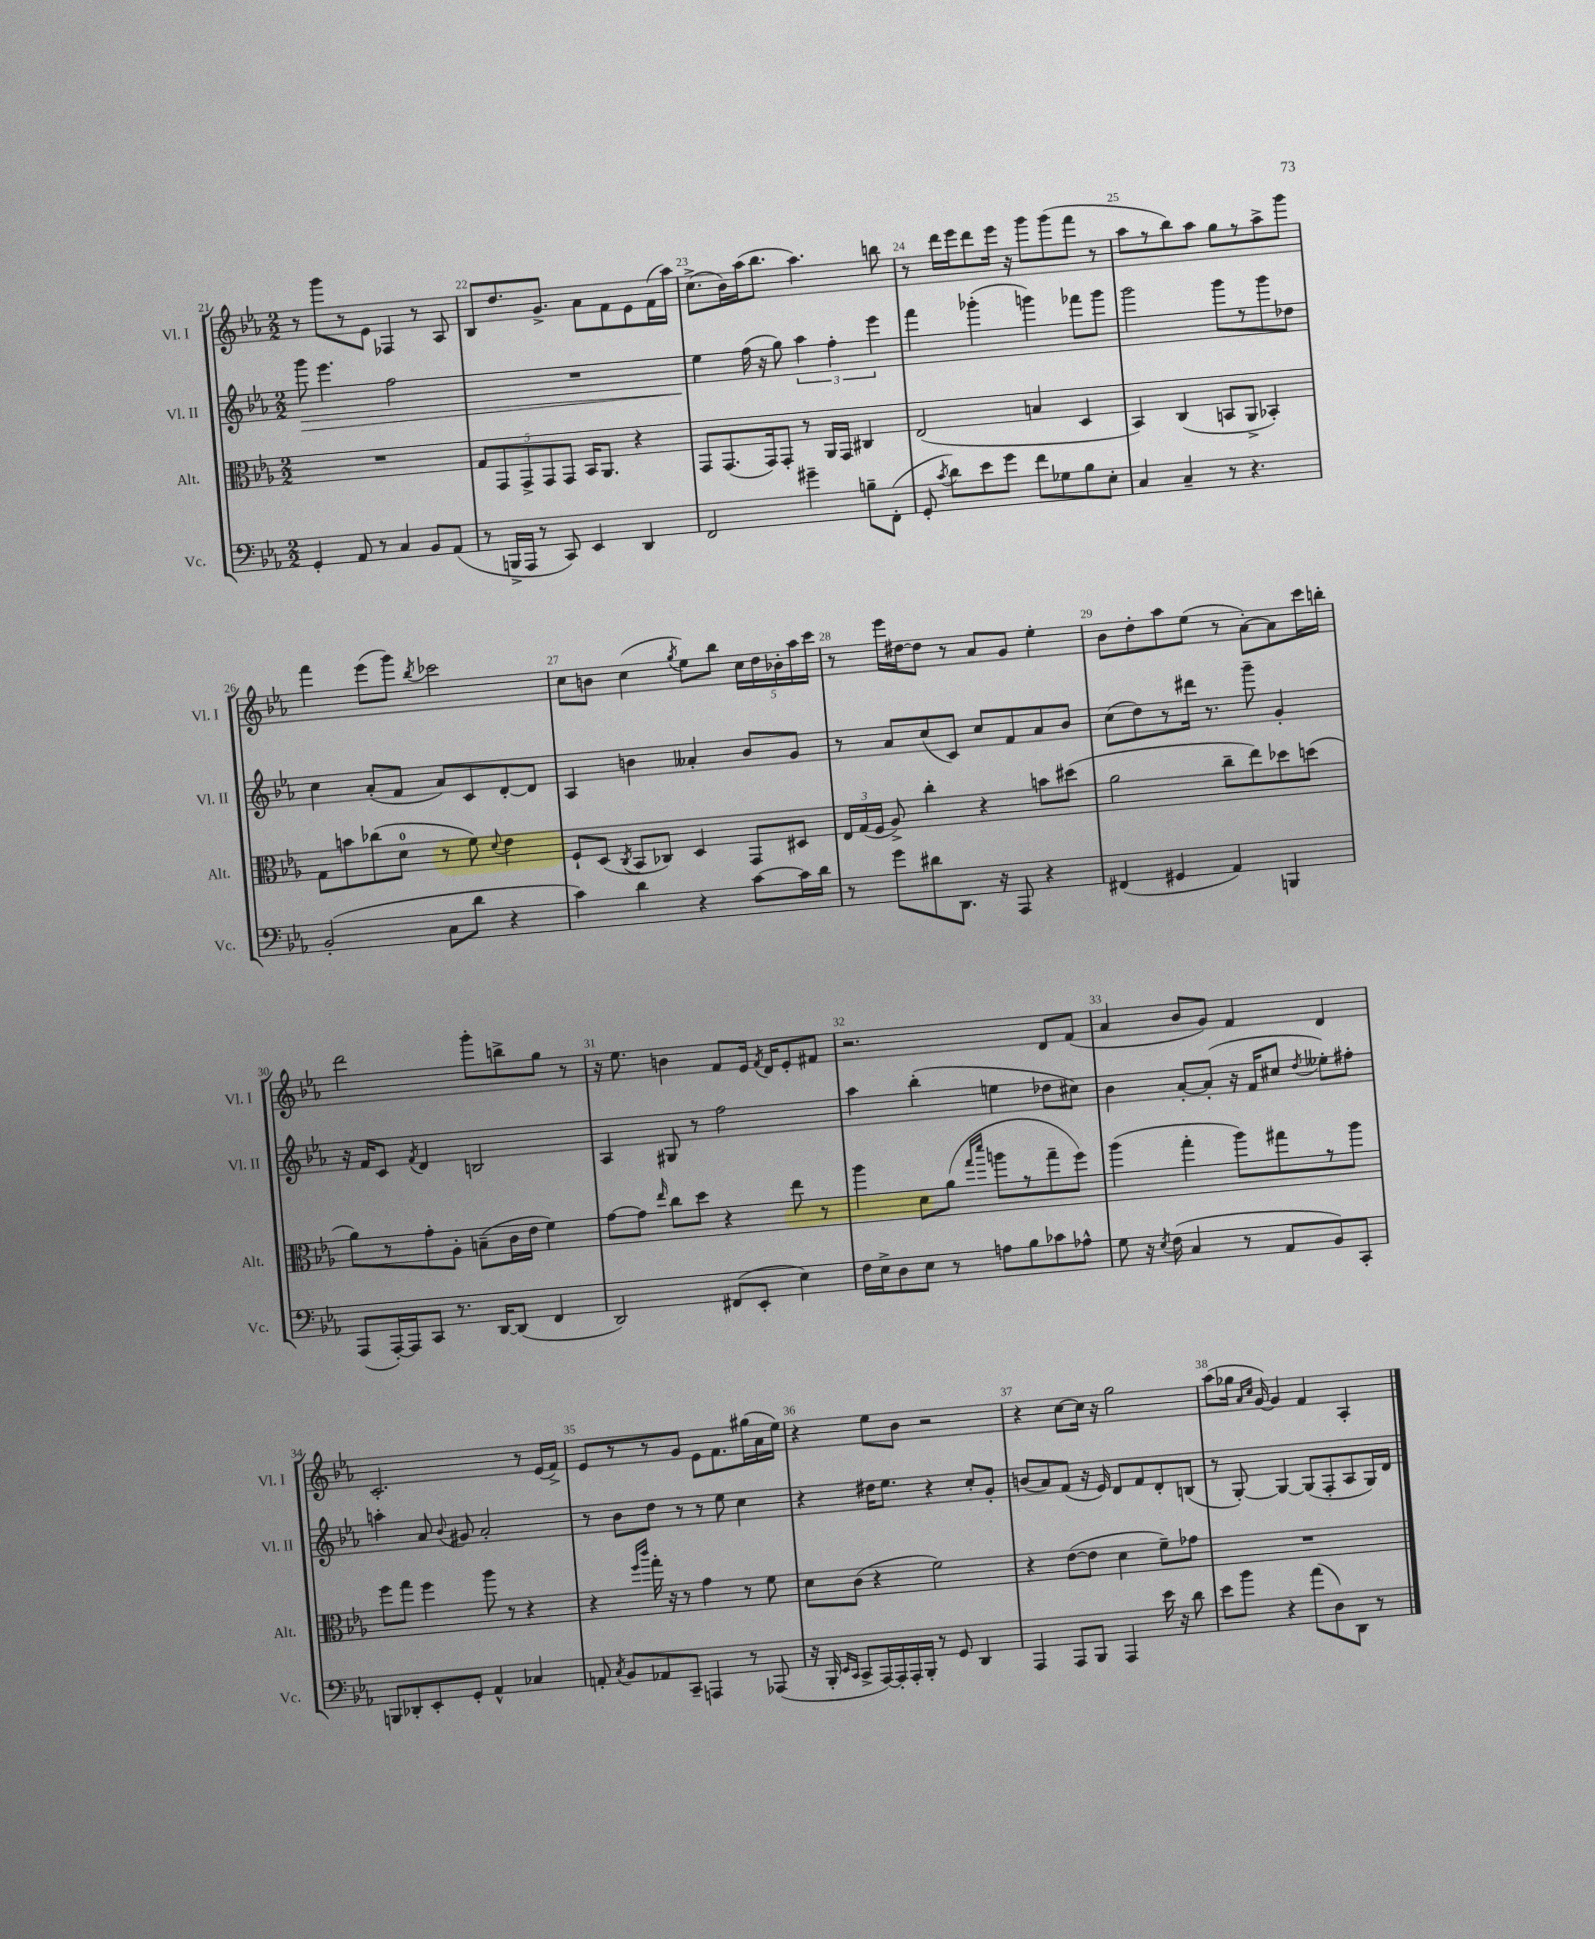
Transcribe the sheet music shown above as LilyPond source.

<<
\new StaffGroup <<
\new Staff = "s0" \with { instrumentName = "Vl. I" shortInstrumentName = "Vl. I" } {
    \clef treble \key ees \major \numericTimeSignature \time 2/2
    \autoBeamOff r8 g'''8[ r8 ees'8] fes4 r8 aes8 |
    bes8[ d''8. g'8.]-> aes'8[ f'8 ees'8 f'16( aes''16]) |
    c''8.[->( bes'16) aes''16( bes''8.] aes''4.) b''8 |
    r8 d'''16[ ees'''16 d'''8 ees'''16] r16 g'''8[ g'''8( f'''8] r8 |
    aes''8[ r8 bes''8) aes''8] g''8[ r8 aes''8-> g'''8] |
    f'''4 ees'''8[( g'''8]) \acciaccatura { bes''8 } ces'''2 |
    c''8[ b'8] c''4( \acciaccatura { g''8 } ees''8[) bes''8] \tuplet 5/4 { c''16[ d''16 bes'16-. aes''16 c'''16] } |
    r8 ees'''16[ dis''16~ dis''8] r8 aes'8[ g'8] ees''4-. |
    bes'8[ d''8-. aes''8 ees''8]( r8 aes'8[~-.) aes'8 c'''16 b''16]-. |
    d'''2 g'''8[-. b''8-> g''8] r8 |
    r16 ees''8. b'4 f'8[ ees'16] \acciaccatura { f'8 } d'16[ ees'8-. fis'8] |
    r2. d'8[ f'8]( |
    aes'4 bes'8[ g'8]) f'4 d'4 |
    c'2.-. r8 ees'16[( f'16]->) |
    ees'8[ r8 r8 g'8] ees'8[ f'8. gis''16( aes'16 ees''16]) |
    r4 ees''8[ bes'8] r2 |
    r4 c''8[~ c''16] r16 g''2 |
    aes''8[( ges''16] \grace { aes'16[ c''16] } g'16~) g'4 f'4 aes4-. \bar "|." |
}
\new Staff = "s1" \with { instrumentName = "Vl. II" shortInstrumentName = "Vl. II" } {
    \clef treble \key ees \major \numericTimeSignature \time 2/2
    \autoBeamOff g'''8\> ees'''4. f''2 |
    R1 |
    ees''4\! f''16( r16 g''8) \tuplet 3/2 { aes''4 f''4-. ees'''4 } |
    f'''4 ges'''4-.( g'''4) fes'''8[ g'''8] |
    g'''2 g'''8[ r8 g'''8 des''8] |
    c''4 aes'8[-.( f'8] aes'8[) c'8 d'8~-. d'8] |
    aes4 b'4 aeses'4-. b'8[ g'8] |
    r8 aes'8[ c''8( c'8]) c''8[ f'8 aes'8 bes'8] |
    c''8[( d''8) r8 dis'''16] r8. g'''8-- g'4-. |
    r16 f'16[ c'8] \acciaccatura { f'8 } d'4 b2 |
    aes4 gis8 r8 f''2 |
    aes''4 bes''4-.( e''4 des''8[ cis''8]) |
    bes'4 aes'8[~-. aes'8]-.( r16 f'16[ cis''8] \acciaccatura { d''8 } eeses''8[-.) fis''8]-. |
    a''4-. aes'8 \appoggiatura { bes'8 } gis'8 aes'2-. |
    r8 bes'8[ d''8] r8 r8 ees''8 c''4 |
    r4 dis''16[ ees''8.] r4 c''8[-. g'8]-. |
    b'8[( aes'8) f'8]( r16 ees'16) d'8[ f'8 d'8-. b8]( |
    r8 g8~-.) g4~ g8[( f8-. aes8 g16) d'16] \bar "|." |
}
\new Staff = "s2" \with { instrumentName = "Alt." shortInstrumentName = "Alt." } {
    \clef alto \key ees \major \numericTimeSignature \time 2/2
    \autoBeamOff R1 |
    \tuplet 5/4 { g8[ g,8 g,8-> g,8 g,8] } bes,16[ aes,8.] r4 |
    g,8[ g,8.( g,16) g,8]-. r8 aes,16[ g,16] cis4 |
    ees2( b4 d4 |
    bes,4) c4( b,8[ aes,8]-> bes,4-.) |
    g8[ b'8 ces''8( d'8]-0 r8 f'8) \appoggiatura { d'8 } ees'4 |
    f8[-! d8]( \acciaccatura { c8 } bes,8[ ces8]) d4 g,8[ dis8] |
    \tuplet 3/2 { ees16[ g16( f16] } aes8->) c''4-. r4 b'8[ dis''8]( |
    aes'2 c''8[-- ees''8) des''8 d''8]( |
    aes'8[) r8 g'8-. aes8]-. b8[--( c'16 ees'16] f'4) |
    g'8[~ g'8] \grace { ees''16 } c''8[ d''8] r4 ees''8 r8 |
    aes''4 d'8[ aes'8]( \grace { g''16[ d'''16] } a''8[ r8 g''8-- f''8]) |
    aes''4( g''4-. aes''8[) gis''8 r8 aes''8] |
    f''8[ g''8] f''4 aes''8 r8 r4 |
    r4 \grace { f''16[ c'''16] } g''16-. r16 r8 g'4 r8 f'8 |
    d'8[ c'8]( r4 f'2) |
    r4 ees'8[~( ees'8] d'4 f'8[--) ges'8] |
    R1 \bar "|." |
}
\new Staff = "s3" \with { instrumentName = "Vc." shortInstrumentName = "Vc." } {
    \clef bass \key ees \major \numericTimeSignature \time 2/2
    \autoBeamOff g,4-. aes,8 r8 c4 bes,8[ aes,8]( |
    r8 b,,16[-> aes,,16] r8 c,8) ees,4 d,4 |
    f,2 gis'4-- b8[-- f,8]-.( |
    g,8-. \acciaccatura { c'8 } d'8[) ees'8 g'8] f'8[ ges8 bes8 ees8]-. |
    c4 c4-- r8 r4. |
    bes,2-.( c8[ d'8] r4 |
    c'4) d'4 r4 c'8[~ c'16 d'16] |
    r8 g'8[ dis'8 d,8.] r16 aes,,8 r4 |
    fis,4( gis,4 aes,4) b,,4 |
    aes,,8[( aes,,16~-.) aes,,16 c,8] r8. d,16[~ d,8]( f,4 |
    d,2) fis,8[( ees,8]-. ees4) |
    f16[ ees16-> d8 ees8] r8 a8[ bes8 ces'8 aes8]-^ |
    g8 r16 \acciaccatura { ees8 } f16( c4 r8 aes,8[ bes,8) c,8]-. |
    b,,8[ des,8-. ees,8-. g,8]-. aes,4-^ ces4 |
    a,8-. \acciaccatura { c8 } bes,8[ aes,8 c,8]-- a,,4 r8 aes,,8( |
    r16 bes,,16-. \grace { ees,16[ c,16] } c,8[-> aes,,16~) aes,,16-. aes,,16-. bes,,16]-. r8 g,8 d,4 |
    aes,,4 aes,,8[ bes,,8] aes,,4 ees'16 r16 d'8 |
    ees'8[ bes'8] r4 aes'8[( d8) d,8] r8 \bar "|." |
}
>>
>>
\layout { \context { \Score currentBarNumber = #21 \override BarNumber.break-visibility = ##(#f #t #t) barNumberVisibility = #all-bar-numbers-visible } }
